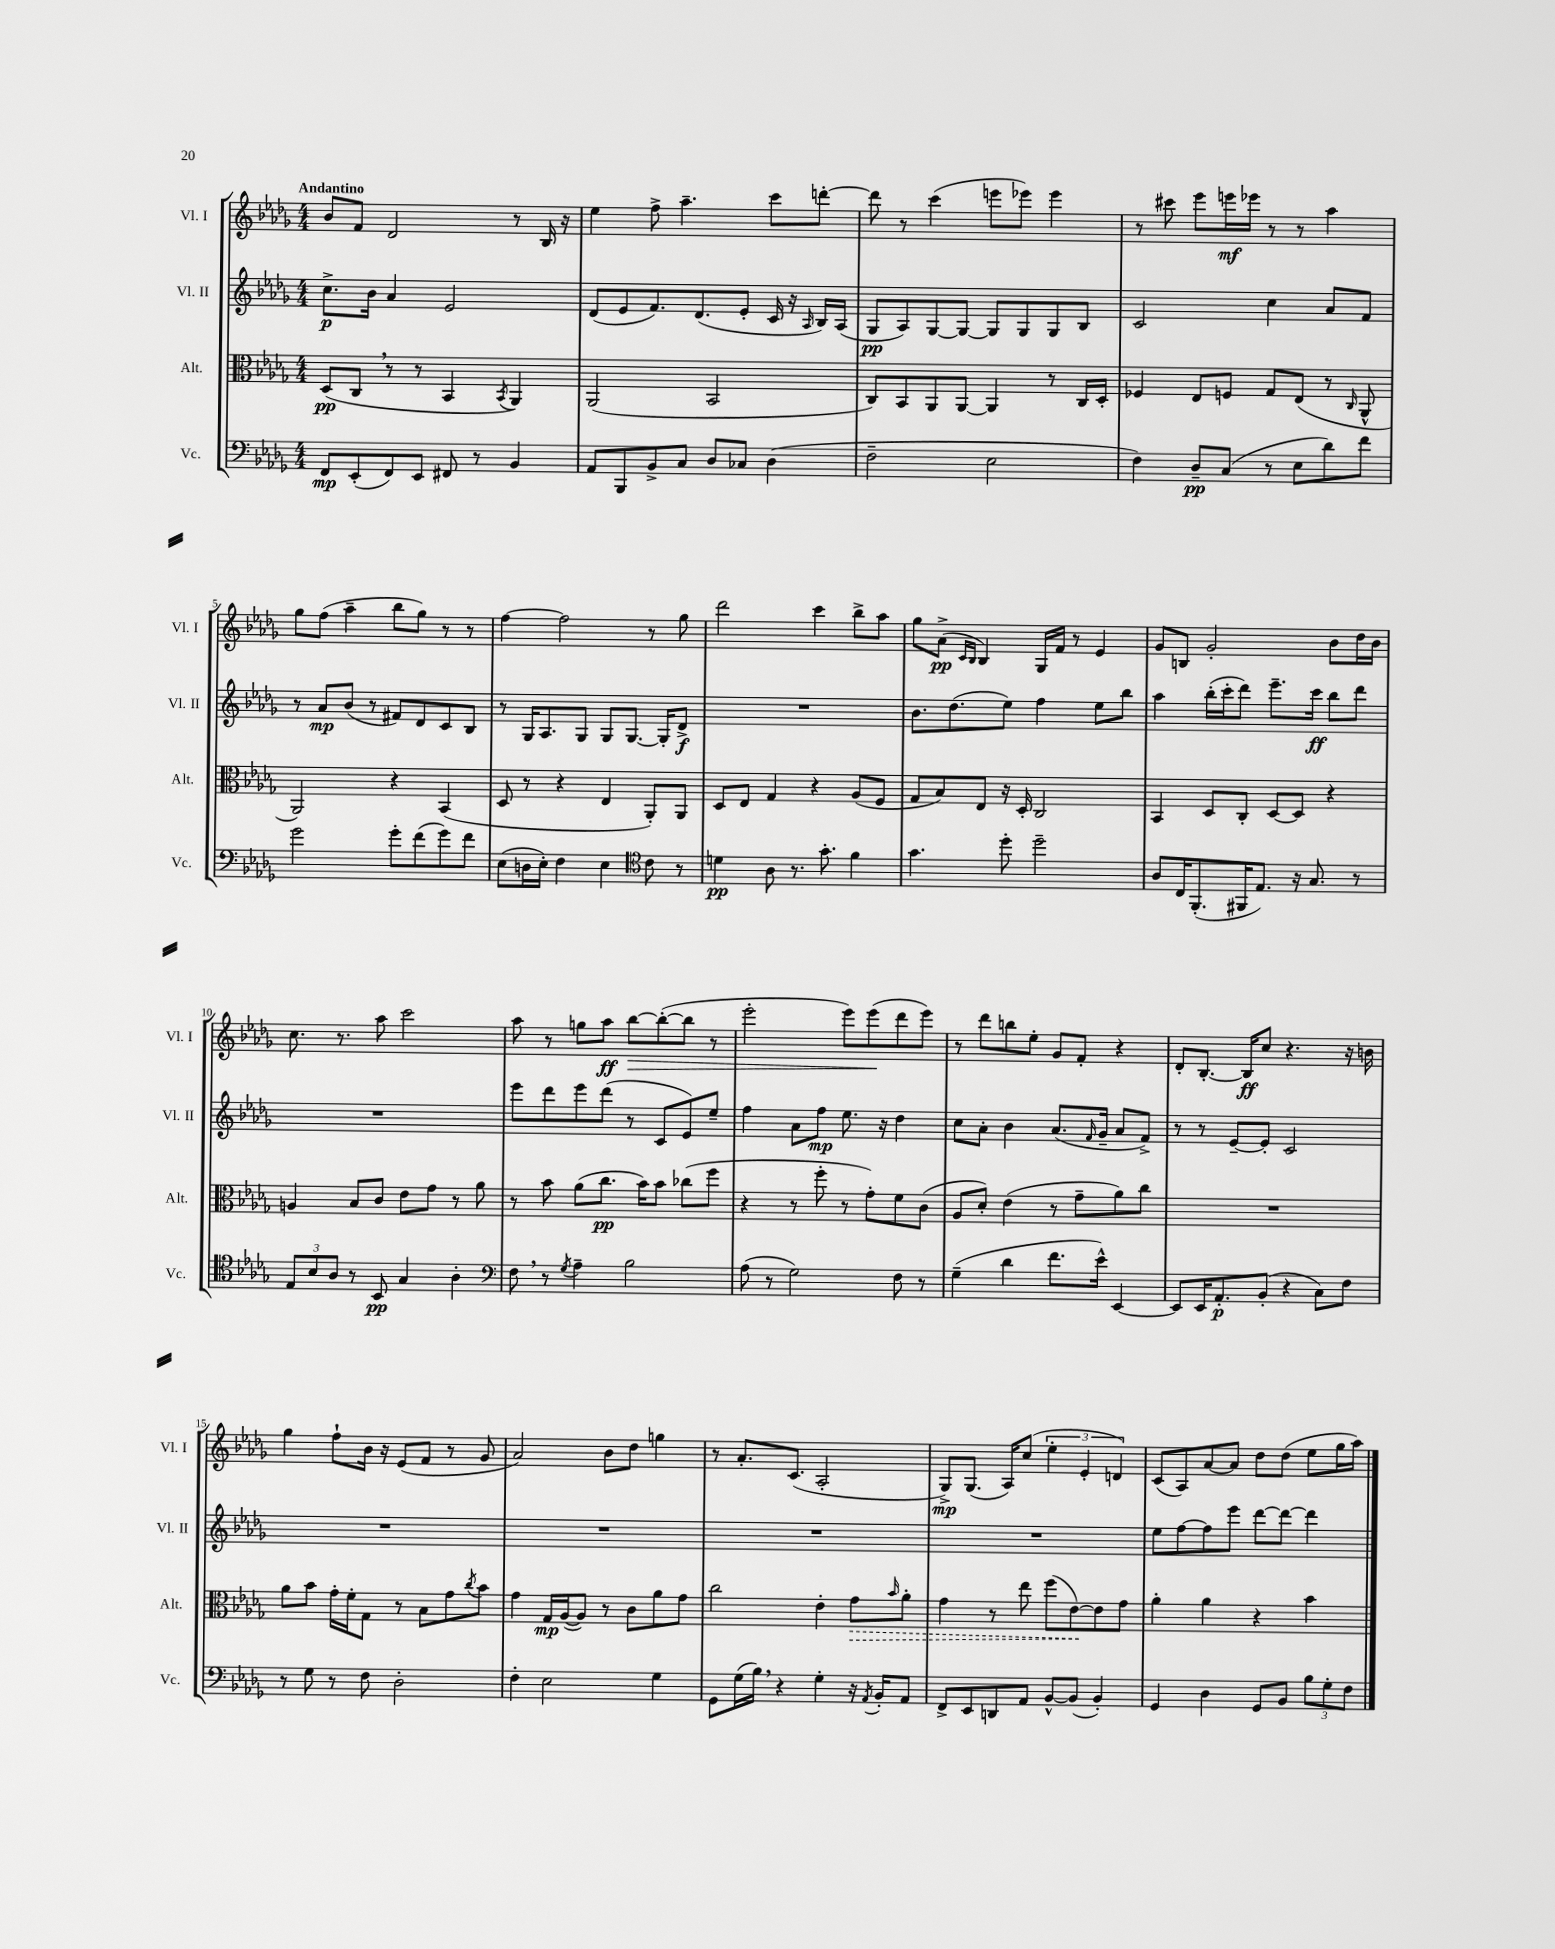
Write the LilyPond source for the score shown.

<<
\new StaffGroup <<
\new Staff = "s0" \with { instrumentName = "Vl. I" shortInstrumentName = "Vl. I" } {
    \clef treble \key des \major \numericTimeSignature \time 4/4 \tempo "Andantino"
    bes'8 f'8 des'2 r8 bes16 r16 |
    ees''4 f''8-> aes''4.-- c'''8 d'''8~-. |
    d'''8 r8 c'''4( e'''8 ees'''8) ees'''4 |
    r8 cis'''8 ees'''8 e'''16\mf ees'''16 r8 r8 aes''4 |
    ges''8 f''8( aes''4-- bes''8 ges''8) r8 r8 |
    f''4~ f''2 r8 ges''8 |
    des'''2 c'''4 bes''8-> aes''8 |
    ges''8 aes'8->\pp( \grace { c'16 bes16 } bes4) ges16 f'16 r8 ees'4 |
    ges'8 b8 ges'2-. bes'8 des''16 bes'16 |
    c''8. r8. aes''8 c'''2 |
    aes''8 r8 g''8 aes''8\ff bes''8~\> bes''8~-.( bes''8 r8 |
    ees'''2-. ees'''8) ees'''8\!( des'''8 ees'''8) |
    r8 des'''8 b''8 ees''8-. ges'8 f'8-. r4 |
    des'8-. bes8.~-. bes16\ff c''8 r4. r16 b'16 |
    ges''4 f''8-! bes'16 r16 ees'8( f'8 r8 ges'8 |
    aes'2) bes'8 des''8 g''4 |
    r8 aes'8.-. c'8.( aes2-. |
    ges8->\mp) ges8.( aes16) c''8( \tuplet 3/2 { ees''4-. ees'4-. d'4) } |
    c'8( aes8) aes'8~ aes'8 des''8 des''8( ees''8 ges''16 aes''16) \bar "|." |
}
\new Staff = "s1" \with { instrumentName = "Vl. II" shortInstrumentName = "Vl. II" } {
    \clef treble \key des \major \numericTimeSignature \time 4/4
    c''8.->\p bes'16 aes'4 ees'2 |
    des'8( ees'8 f'8.) des'8.( ees'8-. c'16 r16 \grace { aes16 } bes16) aes16( |
    ges8\pp aes8) ges8~ ges8~ ges8 ges8 ges8 bes8 |
    c'2 c''4 aes'8 f'8 |
    r8 aes'8\mp bes'8( r8 fis'8) des'8 c'8 bes8 |
    r8 ges16 aes8. ges8 ges8 ges8.~ ges16-. des'8->\f |
    R1 |
    bes'8. des''8.( ees''8) f''4 ees''8 bes''8 |
    aes''4 bes''16-.( c'''16-. des'''8) ees'''8.-- c'''16\ff bes''8 des'''8 |
    R1 |
    ees'''8 des'''8 ees'''8 des'''8( r8 c'8 ees'8) ees''8-- |
    f''4 aes'8 f''8\mp ees''8. r16 des''4 |
    c''8 aes'8-. bes'4 aes'8.( \grace { f'16 } ges'16-- aes'8 f'8->) |
    r8 r8 ees'8~-- ees'8-. c'2 |
    R1 |
    R1 |
    R1 |
    R1 |
    ees''8 f''8~ f''8 ees'''8 des'''8~ des'''8~ des'''4 \bar "|." |
}
\new Staff = "s2" \with { instrumentName = "Alt." shortInstrumentName = "Alt." } {
    \clef alto \key des \major \numericTimeSignature \time 4/4
    des8\pp( c8 \breathe r8 r8 bes,4 \acciaccatura { bes,8 } aes,4) |
    aes,2( bes,2 |
    c8) bes,8 aes,8 aes,8~ aes,4 r8 c16 des16-. |
    fes4 ees8 f8 ges8 ees8( r8 \grace { c16 } aes,8-^ |
    aes,2) r4 bes,4( |
    des8 r8 r4 ees4 aes,8-.) aes,8 |
    des8 ees8 ges4 r4 aes8( f8 |
    ges8 bes8) ees8 r16 des16-. c2 |
    bes,4 des8 c8-. des8~ des8 r4 |
    a4 bes8 c'8 ees'8 ges'8 r8 aes'8 |
    r8 bes'8 aes'8( c''8.\pp bes'16) bes'8 ces''8( f''8 |
    r4 r8 f''8-. r8 ges'8-.) f'8 c'8( |
    aes8 des'8-.) ees'4( r8 ges'8-- aes'8) c''8 |
    R1 |
    aes'8 bes'8 ges'16-. f'16-. ges8 r8 bes8 ges'8 \acciaccatura { c''8 } bes'8 |
    ges'4 ges16\mp aes16~( aes8) r8 c'8 aes'8 ges'8 |
    c''2 ees'4-. \once \override Hairpin.style = #'dashed-line ges'8\> \grace { bes'16 } aes'8-. |
    ges'4 r8 ees''8 f''8( ees'8~\!) ees'8 ges'8 |
    aes'4-. aes'4 r4 bes'4 \bar "|." |
}
\new Staff = "s3" \with { instrumentName = "Vc." shortInstrumentName = "Vc." } {
    \clef bass \key des \major \numericTimeSignature \time 4/4
    f,8\mp ees,8-.( f,8) ees,8 fis,8 r8 bes,4 |
    aes,8 bes,,8 bes,8-> c8 des8 ces8 des4( |
    f2-- ees2 |
    f4) des8--\pp c8( r8 ees8 des'8) f'8 |
    ges'2 ges'8-. f'8( ges'8) f'8 |
    ees8( d16 ees16-.) f4 ees4 \clef tenor c'8 r8 |
    d'4\pp aes8 r8. ges'8.-. f'4 |
    ges'4. des''8-. des''2-- |
    aes8 c16 f,8.-.( fis,16 ees8.) r16 ges8. r8 |
    \tuplet 3/2 { ees8 bes8 aes8 } r8 bes,8\pp ges4 aes4-. |
    \clef bass f8 \breathe r8 \acciaccatura { ges8 } aes4-- bes2 |
    aes8( r8 ges2) f8 r8 |
    ges4--( des'4 f'8. ees'16-^) ees,4~ |
    ees,8 ees,16 aes,8.-.\p bes,8-.( r4 c8) f8 |
    r8 ges8 r8 f8 des2-. |
    f4-. ees2 ges4 |
    ges,8 ges16( bes16) \breathe r4 ges4-. r16 \acciaccatura { aes,8 } bes,16-. aes,8 |
    f,8-> ees,8 d,8 aes,8 bes,8~-^ bes,8( bes,4-.) |
    ges,4 des4 ges,8 bes,8 \tuplet 3/2 { bes8 ges8-. f8 } \bar "|." |
}
>>
>>
